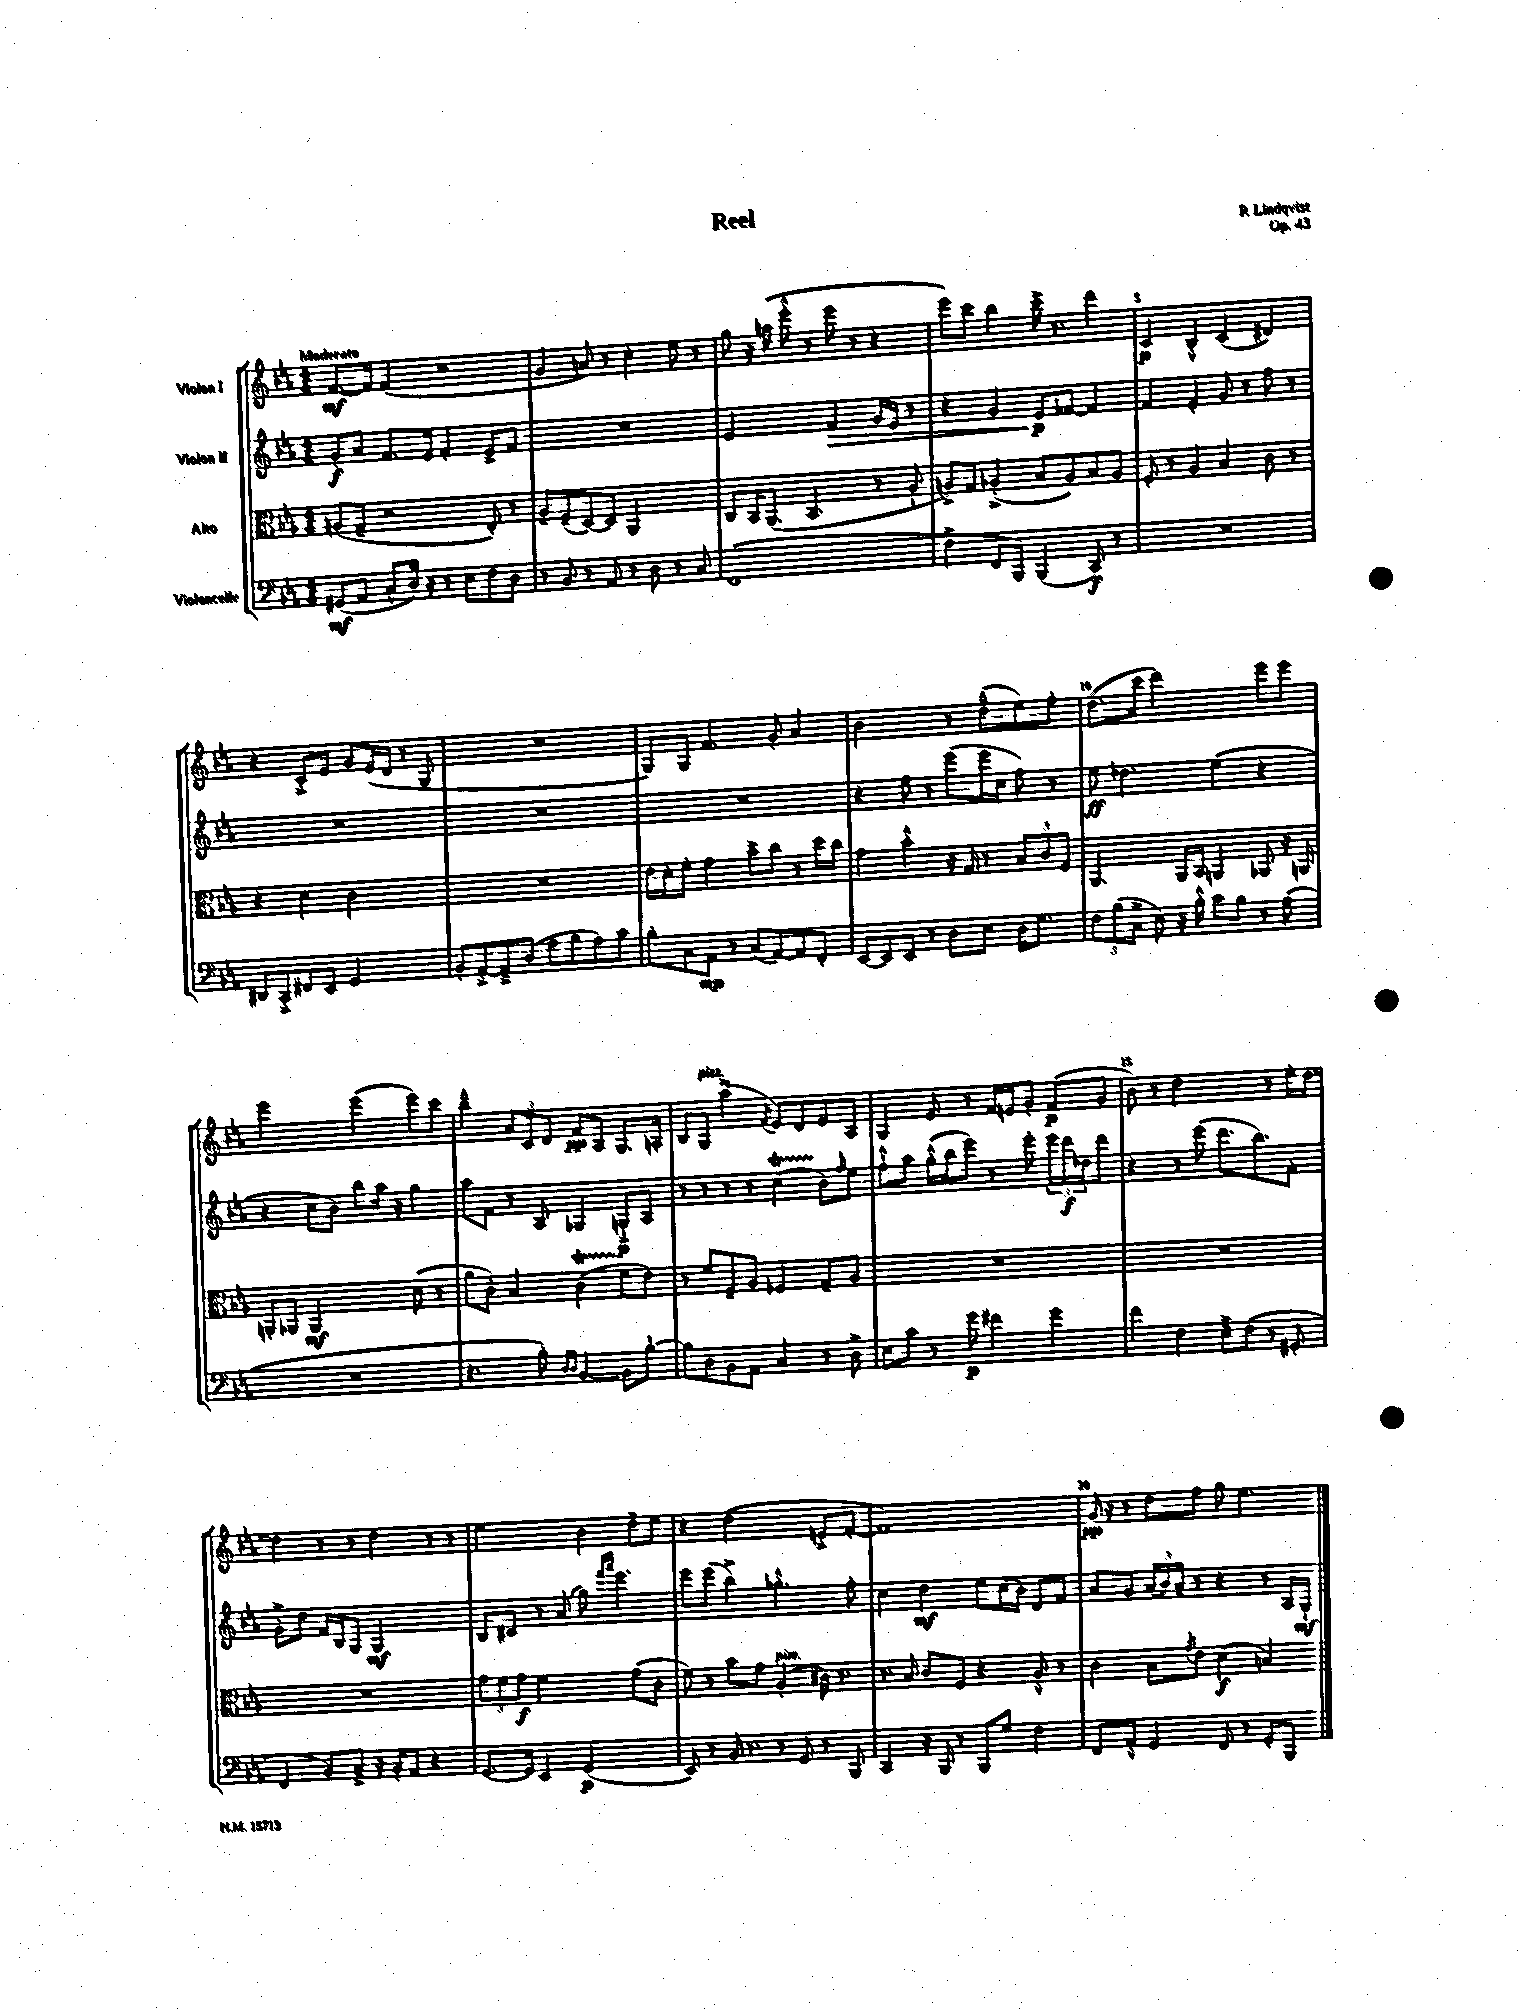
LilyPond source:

\header { title = "Reel" composer = "P. Lindqvist" opus = "Op. 43" }
<<
\new StaffGroup <<
\new Staff = "s0" \with { instrumentName = "Violon I" } {
    \clef treble \key ees \major \numericTimeSignature \time 4/4 \tempo "Moderato"
    f'8.~\mf f'16 f'4( r2 |
    g'4 a'8) r8 c''4-. ees''8 r8 |
    g''8 r16 a''16( ees'''8-.-^ r8 ees'''8 r8 r4 |
    ees'''8) c'''8 bes''4 c'''16-> r8. d'''4 |
    c'4\p bes4-.-^ c'4( dis'4) |
    r4 c'8-.-> ees'8 g'8 ees'16( d'16 r8 g8 |
    R1 |
    g8) g8 f'4. g'8-. aes'4 |
    bes'2 r8 d''8---^( ees''8) f''8-. |
    d''8.( c'''16 d'''2) ees'''8 ees'''8 |
    ees'''2 ees'''4( ees'''8) c'''8 |
    bes''4---^ \tuplet 3/2 { aes'8 c'8 d'8 } f'8\pp aes8 g8. a16-. |
    bes8 g8^\markup { \italic "pizz." } aes''4->( \acciaccatura { f'8 } ees'8) d'8 ees'8 aes8 |
    g4 ees'8 r8 f'16 e'16 g'8-. f'8\p( g'8 |
    bes'8) r8 d''2 r8 ees''16-. d''16~ |
    d''4 r8 r8 d''4 r8 r8 |
    ees''2 bes'4 d''8-- ees''8 |
    r4 d''2( e'8-.-> f'8~-. |
    f'1) |
    g'16\pp r16 r8 d''8 f''8 g''8 ees''4. \bar "|." |
}
\new Staff = "s1" \with { instrumentName = "Violon II" } {
    \clef treble \key ees \major \numericTimeSignature \time 4/4
    g'8-.\f aes'8 f'8. ees'16 f'4-. ees'8-> f'8 |
    R1 |
    ees'2 f'4\> g'16 ees'16 r8 |
    r4 g'4 ees'8\p\! fes'8~ fes'4 |
    f'4 ees'4-. g'8 r8 f''8 r8 |
    R1 |
    R1 |
    R1 |
    r4 f''8 r8 ees'''8( ees'''16 c''16 f''8) r8 |
    ees''8\ff des''4. ees''4( r4 |
    r4 c''8 bes'8) bes''8 aes''16 r16 g''4 |
    aes''8 f'8 r8 aes8 ges4 g8-!->\p aes8 |
    r8 r8 r8 r8 c''4\startTrillSpan( bes'8\stopTrillSpan) \grace { f''16 } ees''8 |
    f''8-!-^ aes''8 g''16-.-^( bes''16 ees'''8) r8 ees'''8-. \tuplet 3/2 { ees'''16 d'''16\f des''16 } d'''8 |
    r4 r8 ees'''8( d'''8. bes''8.) f'8-. |
    g'8-.-> d''8 f'16 bes16 g8 g2\mf |
    bes8 cis'8 r8 aes'8( g''8) \grace { f'''16 aes'''16 } ees'''4. |
    ees'''8 ees'''8( bes''4->) ges''4.-.-^ f''8-. |
    c''4 d''4\mf ees''8 c''16( bes'16) d'8 f'8 |
    aes'8 g'8 \tuplet 3/2 { aes'16( bes'16) aes'16-- } r8 r4 r8 aes16 g16-!\mf \bar "|." |
}
\new Staff = "s2" \with { instrumentName = "Alto" } {
    \clef alto \key ees \major \numericTimeSignature \time 4/4
    a8( g8-- r2 ees8-.) r8 |
    aes8-- f8--( d8~) d8 aes,2 |
    c8 bes,16 aes,8.( bes,4. r8 aes8-! |
    a8->) g8 aes4-.->( bes8 aes8) bes8 aes8 |
    f8-. r8 aes4 bes4 c'8 r8 |
    r4 d'4 c'2 |
    R1 |
    ees'16 d'16-. f'8-. g'4 bes'8-> c''8 r8 d''16 c''16 |
    g'4 bes'4-.-^ r16 g16 r8 \tuplet 3/2 { bes8 c'8 f8 } |
    aes,4. aes,16 bes,16 a,4 aes,8 r16 a,16 |
    a,8-. aes,8 aes,2\mf d'8( r8 |
    aes'8 c'8-.) bes4 c'4\startTrillSpan( f'8\stopTrillSpan ees'8) |
    r8 f'8 f8-- aes8 fes4 g8-- aes8 |
    R1 |
    R1 |
    R1 |
    \tuplet 3/2 { g'8 f'8 g'8\f } f'2 g'8( c'8 |
    f'8) r8 bes'8 g'8 aes4-.^\markup { \italic "pizz." }( cis'16) r8. |
    r8. bes16 c'8 f8 r4 aes8-.-^ r8 |
    c'4 bes8 \acciaccatura { g'8 } ees'8 d'4\f( b4) \bar "|." |
}
\new Staff = "s3" \with { instrumentName = "Violoncelle" } {
    \clef bass \key ees \major \numericTimeSignature \time 4/4
    gis,8\mf( aes,8 c8-^ d16) r16 r8 ees8 f8 d8 |
    r8 bes,8 r8 aes,8 r8 d8 r8 c8 |
    f,1( |
    f4-> f,8 bes,,8) bes,,4( c,8\f) r8 |
    R1 |
    dis,8 c,8-.-> fis,8 ees,8 g,2 |
    bes,8-. aes,8~-.-> aes,8---> d8( aes8 bes8 aes8) c'8 |
    bes8-. c8 aes,8\mp r8 c8( aes,8~) aes,8 f,8-. |
    ees,8~ ees,8 ees,8 r8 d8 ees8 d16 g8. |
    \tuplet 3/2 { f8 bes8( c8-> } ees8) r16 bes16-.-^ c'8 bes8 r8 aes8( |
    R1 |
    r4. bes8-.) \grace { d16 d16 } bes,4~ bes,8 bes8~-! |
    bes8 d8 bes,8 aes,8 c4 r8 d8-> |
    ees8 c'8 r8 g'8\p fis'4 g'4 |
    f'4 f4 ees8---> f8( r8 gis,8-. |
    f,4 bes,8) c8---> r16 bes,16-. aes,8 r4 |
    g,8.~ g,16 ees,4 g,2\p( |
    ees,8) r8 bes,16 r8. r8 g,8 r8 bes,,8 |
    c,4 r16 bes,,16 r8 bes,,8 g8 f4 |
    f,8 aes,8-.-^ g,4 f,8 r8 g,8-. bes,,8 \bar "|." |
}
>>
>>
\layout { \context { \Score \override BarNumber.break-visibility = ##(#f #t #t) barNumberVisibility = #(every-nth-bar-number-visible 5) } }
